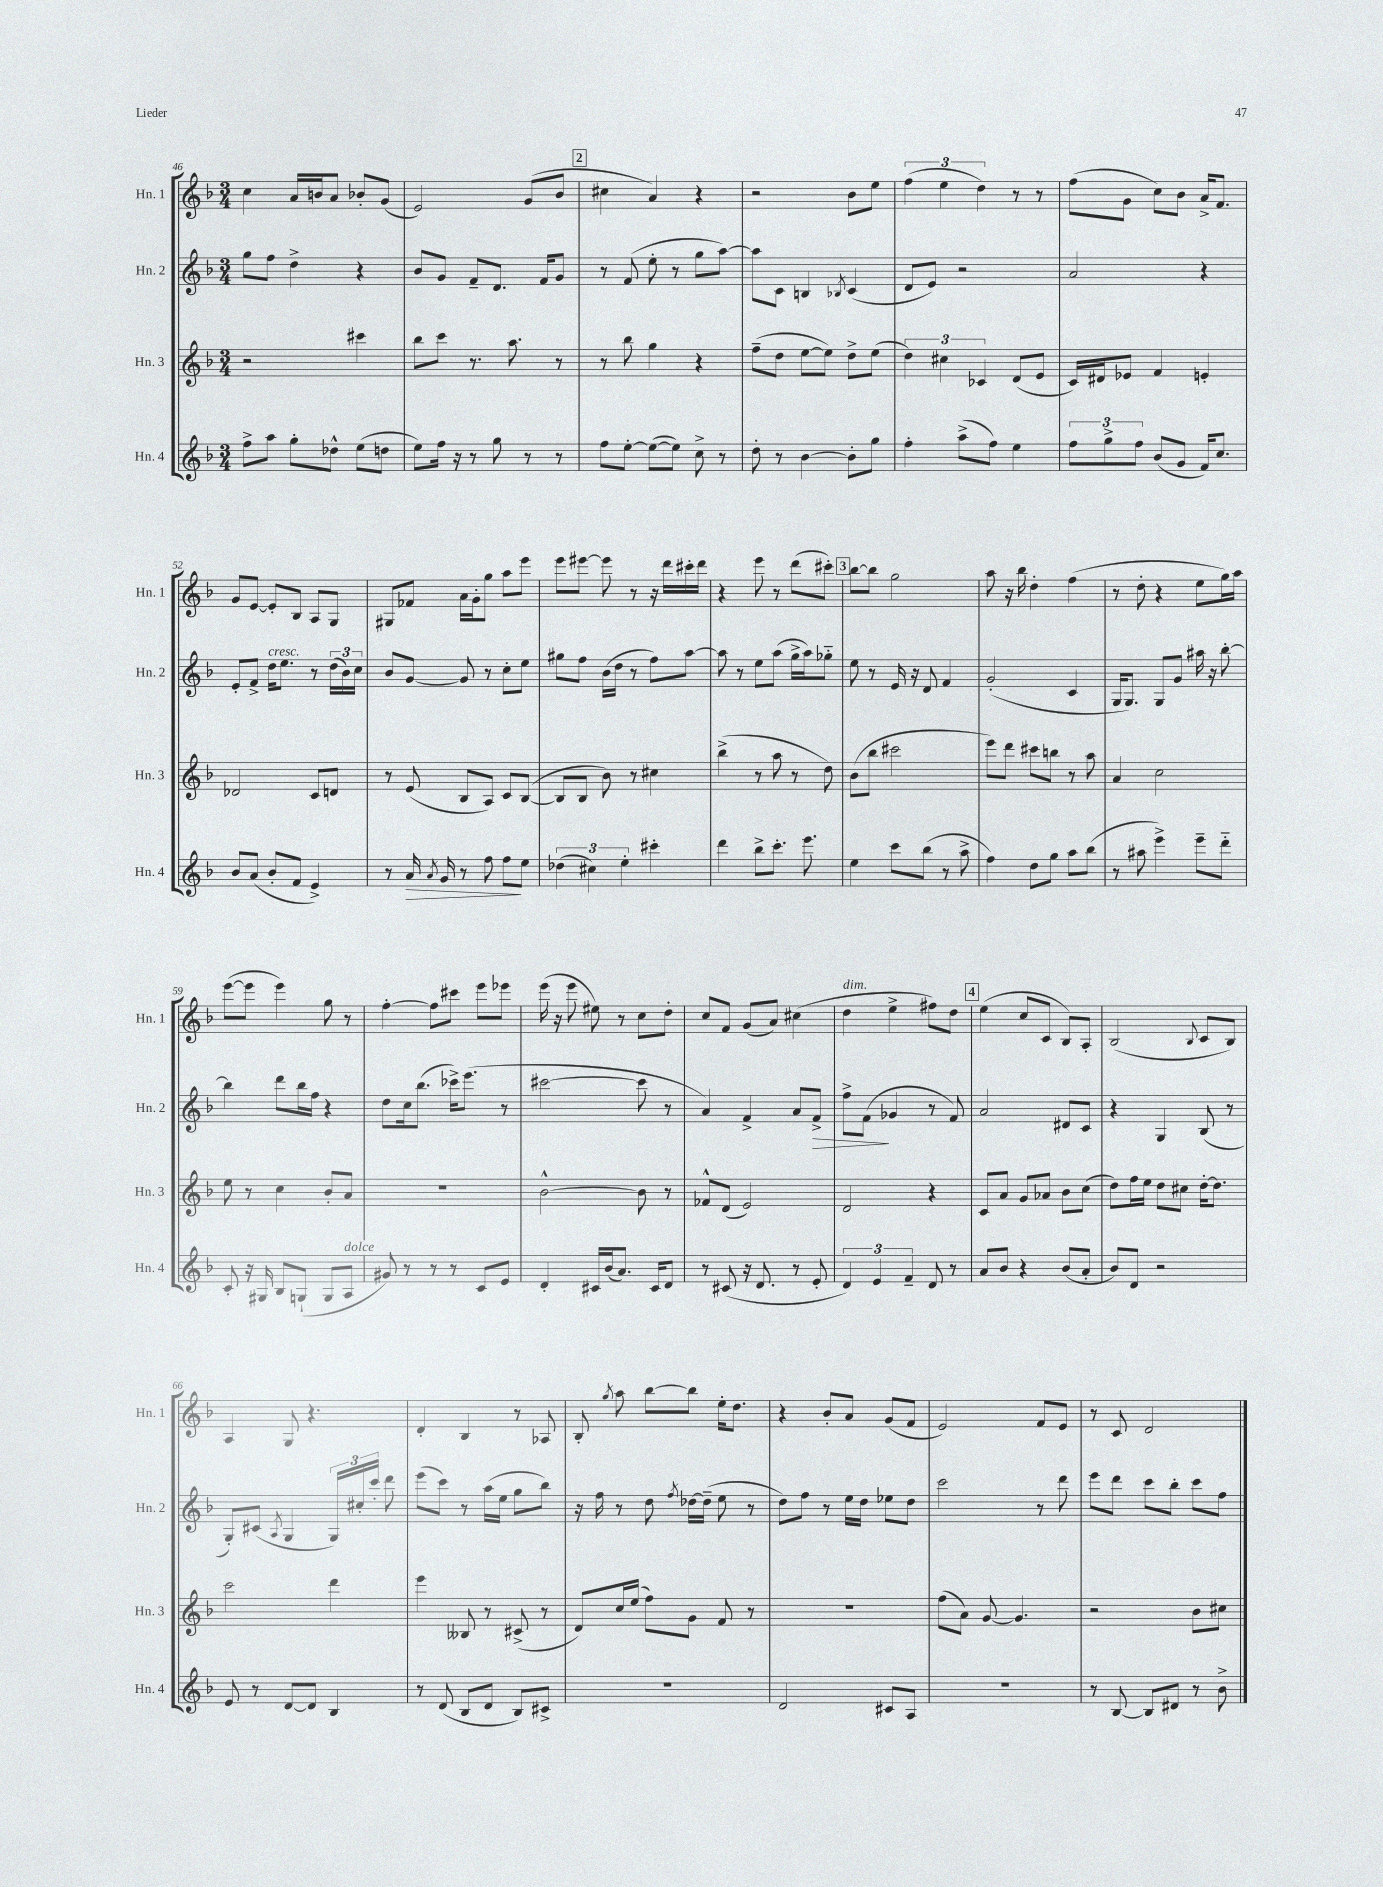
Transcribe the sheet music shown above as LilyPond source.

<<
\new StaffGroup <<
\new Staff = "s0" \with { instrumentName = "Hn. 1" shortInstrumentName = "Hn. 1" } {
    \clef treble \key f \major \numericTimeSignature \time 3/4
    \autoBeamOff c''4 a'16[ b'16 a'8] bes'8[-. g'8]( |
    e'2) g'8[( bes'8] |
    \mark \markup { \box "2" } cis''4 a'4) r4 |
    r2 bes'8[ e''8] |
    \tuplet 3/2 { f''4( e''4 d''4) } r8 r8 |
    f''8[( g'8] c''8[) bes'8] a'16[-> f'8.] |
    g'8[ e'8]~ e'8[-. bes8] a8[ g8] |
    gis8[ fes'8] a'16[ g'16-. g''8] a''8[ e'''8] |
    e'''8[ eis'''8]~ eis'''8 r8 r16 d'''16[ cis'''16-. d'''16] |
    r4 e'''8 r8 d'''8[( cis'''8]-.) |
    \mark \markup { \box "3" } bes''8[~ bes''8] g''2 |
    a''8 r16 bes''16 d''4-. f''4( |
    r8 d''8-. r4 e''8[ g''16) a''16] |
    e'''8[~( e'''8] e'''4) g''8 r8 |
    f''4~-. f''8[ cis'''8] e'''8[ ees'''8] |
    e'''16( r16 e'''8 eis''8) r8 c''8[ d''8]-. |
    c''8[ f'8] g'8[( a'8]) cis''4( |
    d''4^\markup { \italic "dim." } e''4-> fis''8[) d''8] |
    \mark \markup { \box "4" } e''4( c''8[ c'8] bes8[) a8]-. |
    bes2( \appoggiatura { bes8 } c'8[ bes8]) |
    a4 g8 r4. |
    d'4-. bes4 r8 aes8 |
    bes8-. \acciaccatura { g''8 } a''8 bes''8[~ bes''8] e''16[-. d''8.] |
    r4 bes'8[-. a'8] g'8[( f'8] |
    e'2) f'8[ e'8] |
    r8 c'8 d'2 \bar "|." |
}
\new Staff = "s1" \with { instrumentName = "Hn. 2" shortInstrumentName = "Hn. 2" } {
    \clef treble \key f \major \numericTimeSignature \time 3/4
    \autoBeamOff g''8[ f''8] d''4-> r4 |
    bes'8[ g'8] f'8[-- d'8.] f'16[ g'8] |
    \mark \markup { \box "2" } r8 f'8( e''8-. r8 g''8[ a''8]~) |
    a''8[ c'8] b4 \acciaccatura { bes8 } c'4( |
    d'8[ e'8]) r2 |
    a'2 r4 |
    e'8[-. f'8]-> d''16[^\markup { \italic "cresc." } e''8.] r8 \tuplet 3/2 { d''16[( bes'16) c''16] } |
    bes'8[ g'8]~ g'8 r8 c''8[-. e''8] |
    gis''8[ f''8] bes'16[( d''16] r8 f''8[) a''8]~ |
    a''8 r8 e''8[ a''8]( g''16[-> a''16) ges''8]-_ |
    \mark \markup { \box "3" } e''8 r8 e'16 r16 d'8 f'4 |
    g'2-.( c'4 |
    g16[ g8.]) g8[ g'8] ais''16 r16 bes''8~-. |
    bes''4 d'''8[ bes''16 f''16] r4 |
    d''8[ c''16 bes''8.]( ces'''16[->) e'''8.]( r8 |
    cis'''2~ cis'''8 r8 |
    a'4) f'4-> a'8[ f'8]->\> |
    f''8[-> f'8]\!( ges'4 r8 f'8) |
    \mark \markup { \box "4" } a'2 dis'8[ c'8] |
    r4 g4 bes8( r8 |
    g8[-.) cis'8]( \acciaccatura { a8 } g4 \tuplet 3/2 { g16[) cis''16-. c'''16]-. } d'''8 |
    e'''8[( c'''8]) r8 a''16[( e''16] g''8[ bes''8]) |
    r16 f''16 r8 d''8 \acciaccatura { f''8 } des''16[~ des''16]--( e''8 r8 |
    d''8[) f''8] r8 e''16[ d''16] ees''8[ d''8] |
    c'''2 r8 d'''8 |
    e'''8[ d'''8] c'''8[ bes''8]-. c'''8[ f''8] \bar "|." |
}
\new Staff = "s2" \with { instrumentName = "Hn. 3" shortInstrumentName = "Hn. 3" } {
    \clef treble \key f \major \numericTimeSignature \time 3/4
    \autoBeamOff r2 cis'''4 |
    bes''8[ c'''8] r8. a''8. r8 |
    \mark \markup { \box "2" } r8 bes''8 g''4 r4 |
    f''8[--( d''8] e''8[~ e''8]) d''8[-> e''8]( |
    \tuplet 3/2 { d''4) cis''4 ces'4 } d'8[( e'8] |
    c'16[) dis'16 ees'8] f'4 e'4-. |
    des'2 c'8[ d'8] |
    r8 e'8( bes8[ a8]) c'8[ bes8]~( |
    bes8[ bes8] bes'8) r8 cis''4 |
    bes''4->( r8 a''8 r8 d''8) |
    \mark \markup { \box "3" } bes'8[( bes''8] cis'''2 |
    e'''8[) d'''8] cis'''8[ b''8] r8 a''8 |
    a'4 c''2 |
    e''8 r8 c''4 bes'8[-. a'8] |
    R2. |
    bes'2~-^ bes'8 r8 |
    fes'8[-^ d'8]( e'2) |
    d'2 r4 |
    \mark \markup { \box "4" } c'8[ a'8] g'8[ aes'8] bes'8[ c''8]( |
    d''8[) f''16 e''16] d''8[ cis''8] d''16[~-. d''8.] |
    c'''2 d'''4 |
    e'''4 beses8 r8 cis'8->( r8 |
    d'8[) c''16 e''16]( f''8[) g'8] f'8 r8 |
    R2. |
    f''8[( a'8]) g'8~ g'4. |
    r2 bes'8[ cis''8] \bar "|." |
}
\new Staff = "s3" \with { instrumentName = "Hn. 4" shortInstrumentName = "Hn. 4" } {
    \clef treble \key f \major \numericTimeSignature \time 3/4
    \autoBeamOff f''8[-> a''8] g''8[-. des''8]-^ e''8[( d''8] |
    e''8[) f''16] r16 r8 g''8 r8 r8 |
    \mark \markup { \box "2" } f''8[ e''8]~-. e''8[~( e''8]) c''8-> r8 |
    d''8-. r8 bes'4~ bes'8[-. g''8] |
    f''4-. a''8[->( f''8]) e''4 |
    \tuplet 3/2 { f''8[ g''8-> f''8] } bes'8[( g'8] f'16[) c''8.] |
    bes'8[ a'8]( bes'8[-. f'8] e'4->) |
    r8 a'16\> \acciaccatura { a'8 } g'16 r8 f''8 f''8[\! e''8] |
    \tuplet 3/2 { des''4( cis''4) e''4-. } cis'''4-. |
    d'''4 bes''8[-> c'''8.]-. e'''8. |
    \mark \markup { \box "3" } e''4 c'''8[ bes''8]( r8 a''8-> |
    f''4) d''8[ g''8] a''8[ bes''8]( |
    r8 ais''8 e'''4->) e'''8[-- d'''8]-_ |
    c'8-. r16 gis16 bes8[ g8]-!( g8[ a8]^\markup { \italic "dolce" } |
    gis'8) r8 r8 r8 c'8[ e'8] |
    d'4-. cis'16[ bes'16( a'8.]) cis'16[ d'8] |
    r8 cis'8( r16 d'8. r8 e'8-. |
    \tuplet 3/2 { d'4) e'4 f'4-- } d'8 r8 |
    \mark \markup { \box "4" } a'8[ bes'8] r4 bes'8[( a'8]-. |
    bes'8[) d'8] r2 |
    e'8 r8 d'8[~ d'8] bes4 |
    r8 d'8( bes8[ d'8] bes8[) cis'8]-> |
    R2. |
    d'2 cis'8[ a8] |
    R2. |
    r8 bes8~ bes8[ dis'8] r8 bes'8-> \bar "|." |
}
>>
>>
\layout { \context { \Score currentBarNumber = #46 } }
